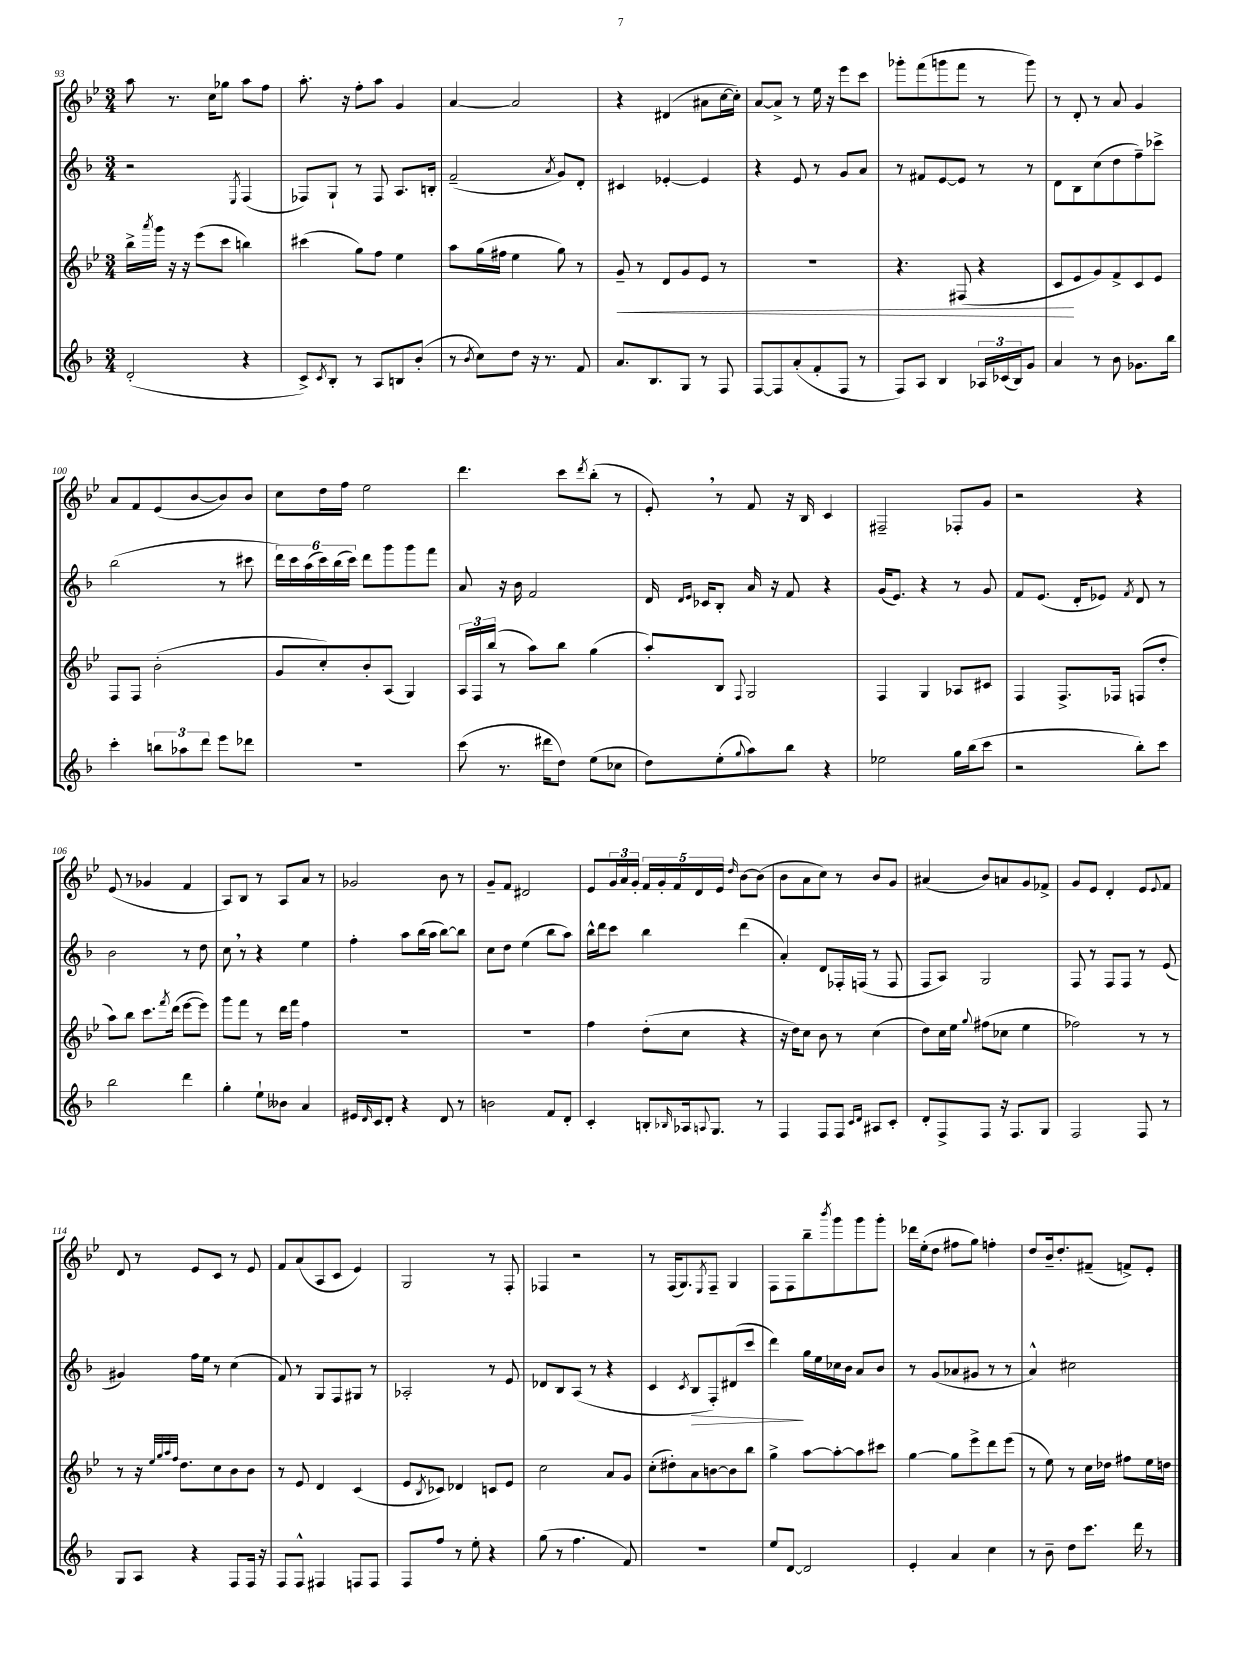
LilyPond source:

<<
\new StaffGroup <<
\new Staff = "s0" {
    \clef treble \key bes \major \numericTimeSignature \time 3/4
    a''8 r8. c''16 ges''8 a''8 f''8 |
    a''8.-. r16 f''8-. a''8 g'4 |
    a'4~ a'2 |
    r4 dis'4( ais'8 c''16~ c''16-.) |
    a'8~ a'8-> r8 ees''16 r16 ees'''8 c'''8 |
    ges'''8-. f'''8( g'''8 f'''8 r8 g'''8) |
    r8 d'8-. r8 a'8 g'4 |
    a'8 f'8 ees'8( bes'8~ bes'8) bes'8 |
    c''8 d''16 f''16 ees''2 |
    d'''4. c'''8 \acciaccatura { d'''8 } bes''8-.( r8 |
    ees'8-.) \breathe r8 f'8 r16 bes16 c'4 |
    fis2-- fes8-. g'8 |
    r2 r4 |
    ees'8( r8 ges'4 f'4 |
    a8) bes8 r8 a8 a'8 r8 |
    ges'2 bes'8 r8 |
    g'8-- f'8 dis'2 |
    ees'8 \tuplet 3/2 { g'16 a'16 g'16-. } \tuplet 5/4 { f'16 g'16-. f'16 d'16 ees'16 } \grace { d''16 } bes'8~ bes'8( |
    bes'8 a'8 c''8) r8 bes'8 g'8 |
    ais'4( bes'8) a'8 g'8 fes'8-> |
    g'8 ees'8 d'4-. ees'8 \appoggiatura { ees'8 } f'8 |
    d'8 r8 ees'8 c'8 r8 ees'8 |
    f'8 a'8( a8 c'8 ees'4) |
    g2 r8 f8-. |
    fes4 r2 |
    r8 f16( g8.) \acciaccatura { ees8 } f8-- g4 |
    f8 f8 bes''8-- \acciaccatura { bes'''8 } g'''8 g'''8 g'''8-. |
    des'''16 ees''16-.( d''8 fis''8 g''8) f''4-. |
    d''8 bes'16-- d''8.-. fis'8--( f'8->) ees'8-. \bar "|." |
}
\new Staff = "s1" {
    \clef treble \key f \major \numericTimeSignature \time 3/4
    r2 \acciaccatura { e8 } f4( |
    fes8) g8-! r8 fes8 a8. b16-. |
    f'2--( \acciaccatura { a'8 } g'8) d'8-. |
    cis'4 ees'4~-. ees'4 |
    r4 e'8 r8 g'8 a'8 |
    r8 fis'8 e'8~ e'8 r8 r8 |
    d'8 bes8 c''8( d''8 f''8--) ces'''8-> |
    bes''2( r8 cis'''8 |
    \tuplet 6/4 { d'''16) c'''16 a''16( c'''16) bes''16( c'''16) } d'''8 g'''8 g'''8 f'''8 |
    a'8 r16 bes'16 f'2 |
    d'16 \grace { d'16 e'16 } ces'16 bes8-. a'16 r16 f'8 r4 |
    g'16( e'8.) r4 r8 g'8 |
    f'8 e'8.( d'16-. ees'8) \acciaccatura { f'8 } d'8 r8 |
    bes'2 r8 d''8 |
    c''8 \breathe r8 r4 e''4 |
    f''4-. a''8 bes''16( a''16 bes''8~) bes''8 |
    c''8 d''8 e''4( bes''8 a''8) |
    bes''16-^ d'''16 c'''8 bes''4 d'''4( |
    a'4-.) d'8 fes16-. f16( r8 f8 |
    f8 a8) g2 |
    f8 r8 f8 f8 r8 e'8( |
    gis'4) f''16 e''16 r8 c''4( |
    f'8) r8 g8 f8 gis8 r8 |
    aes2-. r8 e'8 |
    des'8 bes8 a8( r8 r4 |
    c'4 \acciaccatura { c'8 } bes8\> f8-.) dis'8( c'''8 |
    d'''4\!) g''16 e''16 ces''16 bes'16 a'8 bes'8 |
    r8 g'8( aes'8 gis'8 r8 r8 |
    a'4-^) cis''2 \bar "|." |
}
\new Staff = "s2" {
    \clef treble \key bes \major \numericTimeSignature \time 3/4
    bes''16-> \acciaccatura { a'''8 } g'''16 r16 r16 ees'''8( c'''8 b''4) |
    cis'''4( g''8) f''8 ees''4 |
    a''8 g''16( fis''16 ees''4 g''8) r8 |
    g'8--\< r8 d'8 g'8 ees'8 r8 |
    R2. |
    r4. fis8( r4 |
    c'8\! ees'8 g'8) f'8-> c'8 ees'8 |
    f8 f8 bes'2-.( |
    g'8 c''8-.) bes'8-. a8( g4) |
    \tuplet 3/2 { a16 f16 bes''16( } r8 a''8) bes''8 g''4( |
    a''8-.) bes8 \appoggiatura { f8 } g2 |
    f4 g4 aes8 cis'8 |
    f4 f8.-> fes16 f8( d''8-. |
    a''8) bes''8 c'''8. \acciaccatura { f'''8 } d'''16( ees'''8~ ees'''8) |
    g'''8 f'''8 r8 d'''16 f'''16 f''4 |
    R2. |
    R2. |
    f''4 d''8-.( c''8 r4 |
    r16 d''16) c''8 bes'8 r8 c''4( |
    d''8) c''16 ees''16 \appoggiatura { g''8 } fis''8( ces''8 ees''4 |
    fes''2) r8 r8 |
    r8 r16 \grace { ees''32 g''32 a''32 f''32 } d''8. c''8 bes'8 bes'8 |
    r8 ees'8 d'4 c'4( |
    ees'8 \acciaccatura { bes8 } ces'8) des'4 c'8 ees'8 |
    c''2 a'8 g'8 |
    c''8-.( dis''8-.) a'8 b'8~ b'8 bes''8 |
    g''4-> a''8~ a''8~-. a''8 cis'''8 |
    g''4~ g''8 ees'''8-> d'''8 ees'''8( |
    r8 ees''8) r8 c''16 des''16 fis''8 ees''16 d''16 \bar "|." |
}
\new Staff = "s3" {
    \clef treble \key f \major \numericTimeSignature \time 3/4
    d'2-.( r4 |
    c'8->) \acciaccatura { c'8 } bes8-. r8 a8 b8 bes'8-.( |
    r8 \acciaccatura { bes'8 } c''8) d''8 r16 r8. f'8 |
    a'8. bes8. g8 r8 f8 |
    f8~ f8 a'8-.( f'8-. f8 r8 |
    f8) a8 bes4 \tuplet 3/2 { aes16 ces'16( bes16) } g'8 |
    a'4 r8 bes'8 ges'8. bes''16 |
    c'''4-. \tuplet 3/2 { b''8 aes''8 d'''8 } e'''8 des'''8 |
    R2. |
    c'''8( r8. dis'''16 d''8) e''8( ces''8 |
    d''8) e''8-.( \appoggiatura { g''8 } a''8) bes''8 r4 |
    ees''2 g''16 bes''16( c'''8 |
    r2 bes''8-.) c'''8 |
    bes''2 d'''4 |
    g''4-. e''8-! beses'8 a'4 |
    eis'16 \grace { d'16 } c'16 d'8-. r4 d'8 r8 |
    b'2 f'8 d'8-. |
    c'4-. b8-. \grace { bes16 } aes16 \appoggiatura { a8 } g8. r8 |
    f4 f8 f8 \grace { c'16 d'16 } ais8 c'8-. |
    d'8-. f8-> f8 r16 f8. g8 |
    f2 f8 r8 |
    g8 a8 r4 f8 f16 r16 |
    f8 f8-^ fis4 f8 f8 |
    f8 f''8 r8 e''8-. r4 |
    g''8( r8 f''4. f'8) |
    R2. |
    e''8 d'8~ d'2 |
    e'4-. a'4 c''4 |
    r8 bes'8-- d''8 c'''8. d'''16 r8 \bar "|." |
}
>>
>>
\layout { \context { \Score currentBarNumber = #93 } }
